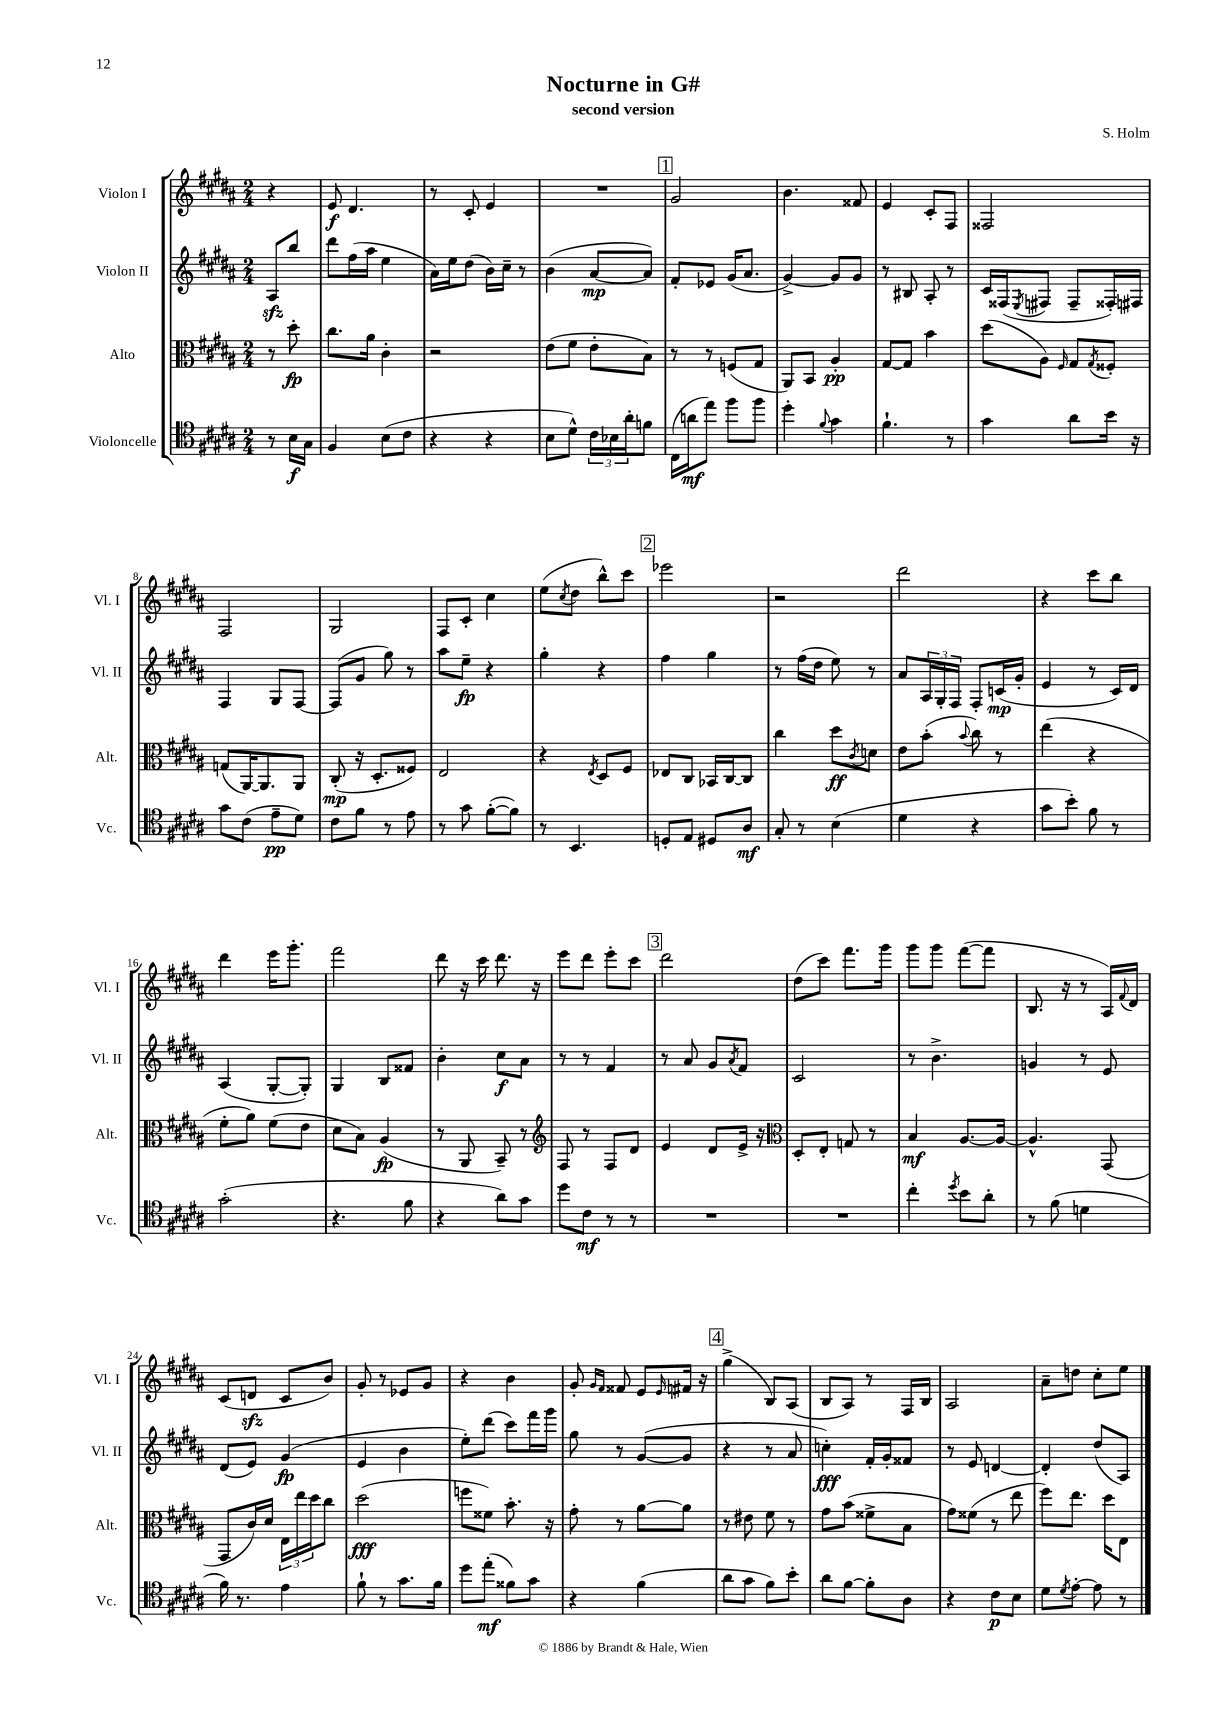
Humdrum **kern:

**kern	**dynam	**kern	**dynam	**kern	**dynam	**kern	**dynam
*part4	*part4	*part3	*part3	*part2	*part2	*part1	*part1
*staff4	*staff4	*staff3	*staff3	*staff2	*staff2	*staff1	*staff1
*I"Violoncelle	*	*I"Alto	*	*I"Violon II	*	*I"Violon I	*
*I'Vc.	*	*I'Alt.	*	*I'Vl. II	*	*I'Vl. I	*
*clefC4	*	*clefC3	*	*clefG2	*	*clefG2	*
*k[f#c#g#d#a#]	*	*k[f#c#g#d#a#]	*	*k[f#c#g#d#a#]	*	*k[f#c#g#d#a#]	*
*M2/4	*	*M2/4	*	*M2/4	*	*M2/4	*
=	=	=	=	=	=	=	=
8r	.	8r	.	8A#zz/L	.	4r	.
16B\LL	f	8dd#'\	fp	8bb/J	.	.	.
16G#\JJ	.	.	.	.	.	.	.
=1	=1	=1	=1	=1	=1	=1	=1
4F#/	.	8.cc#\L	.	8ddd#\L	.	8e/	f
.	.	.	.	(16ff#\L	.	4.d#/	.
.	.	16a#\Jk	.	16aa#\JJ	.	.	.
(8B\L	.	4c#'\	.	4ee\	.	.	.
8c#\J	.	.	.	.	.	.	.
=2	=2	=2	=2	=2	=2	=2	=2
4r	.	2r	.	16a#\LL)	.	8r	.
.	.	.	.	16ee\J	.	.	.
.	.	.	.	(8dd#\J	.	8c#'/	.
4r	.	.	.	16b\LL)	.	4e/	.
.	.	.	.	16cc#~\JJ	.	.	.
.	.	.	.	8r	.	.	.
=3	=3	=3	=3	=3	=3	=3	=3
8B\L	.	(8e\L	.	(4b\	.	2r	.
8d#^^\J)	.	8f#\J	.	.	.	.	.
24c#\LL	.	8e'\L	.	[8a#/L	mp	.	.
24B-X\	.	.	.	.	.	.	.
24a#'\J	.	.	.	.	.	.	.
8fn\J	.	8B\J)	.	8a#/J])	.	.	.
!!LO:REH:place=s1:t=1
=4	=4	=4	=4	=4	=4	=4	=4
(16C#\LL	.	8r	.	8f#'/L	.	2g#/	.
16an\J	mf	.	.	.	.	.	.
8ee\J)	.	8r	.	8e-X/J	.	.	.
8ff#\L	.	(8Fn/L	.	(16g#/KL	.	.	.
.	.	.	.	8.a#/J	.	.	.
8ff#\J	.	8G#/J	.	.	.	.	.
=5	=5	=5	=5	=5	=5	=5	=5
4dd#'\	.	8AA#/L)	.	[4g#^/)	.	4.b\	.
.	.	8BB/J	.	.	.	.	.
8qqf#/	.	.	.	.	.	.	.
4g#\	.	4A#'/	pp	8g#/L]	.	.	.
.	.	.	.	8g#/J	.	8f##X/	.
=6	=6	=6	=6	=6	=6	=6	=6
4.f#`\	.	[8G#/L	.	8r	.	4e/	.
.	.	8G#/J]	.	8B#X/	.	.	.
.	.	4b\	.	8A#'/	.	8c#'/L	.
8r	.	.	.	8r	.	8F#/J	.
=7	=7	=7	=7	=7	=7	=7	=7
4g#\	.	(8dd#\L	.	16c#/LL	.	2F##X/	.
.	.	.	.	(16F##X/J	.	.	.
.	.	.	.	8qE/	.	.	.
.	.	8A#\J)	.	8F#X/J	.	.	.
.	.	16qqF#/	.	.	.	.	.
8a#\L	.	8G#/L	.	8F#~/L	.	.	.
.	.	8qG#/	.	.	.	.	.
16b\Jk	.	8F##X'/J	.	16F##X'/L)	.	.	.
16r	.	.	.	16F#X/JJ	.	.	.
!!LO:LB:g=z
=8	=8	=8	=8	=8	=8	=8	=8
8g#\L	.	(8Gn/L	.	4F#/	.	2F#/	.
(8c#\J	.	[16AA#/K)	.	.	.	.	.
.	.	8.AA#/]	.	.	.	.	.
8e~\L	pp	.	.	8G#/L	.	.	.
8d#\J)	.	8AA#/J	.	[8F#/J	.	.	.
=9	=9	=9	=9	=9	=9	=9	=9
8c#\L	.	(8C#'/	mp	(8F#/L]	.	2G#/	.
8f#\J	.	16r	.	8g#/J	.	.	.
.	.	8.D#'/L	.	.	.	.	.
8r	.	.	.	8gg#\)	.	.	.
8e\	.	8F##X/J)	.	8r	.	.	.
=10	=10	=10	=10	=10	=10	=10	=10
8r	.	2E/	.	8aa#\L	.	8F#/L	.
8g#\	.	.	.	8ee~\J	fp	8c#'/J	.
([8f#'\L	.	.	.	4r	.	4cc#\	.
8f#\J])	.	.	.	.	.	.	.
=11	=11	=11	=11	=11	=11	=11	=11
8r	.	4r	.	4gg#'\	.	(8ee\L	.
.	.	.	.	.	.	8qcc#/	.
4.BB/	.	.	.	.	.	8dd#\J	.
.	.	8qE/	.	.	.	.	.
.	.	8D#/L	.	4r	.	8bb^^\L)	.
.	.	8F#/J	.	.	.	8ccc#\J	.
!!LO:REH:place=s1:t=2
=12	=12	=12	=12	=12	=12	=12	=12
8Dn'/L	.	8E-X/L	.	4ff#\	.	2eee-X\	.
8E/J	.	8C#/J	.	.	.	.	.
8D#X/L	.	16BB-X/LL	.	4gg#\	.	.	.
.	.	[16C#/J	.	.	.	.	.
8A#/J	mf	8C#/J]	.	.	.	.	.
=13	=13	=13	=13	=13	=13	=13	=13
8G#'/	.	4cc#\	.	8r	.	2r	.
8r	.	.	.	(16ff#\LL	.	.	.
.	.	.	.	16dd#\JJ	.	.	.
(4B\	.	8dd#\L	ff	8ee\)	.	.	.
.	.	8qc#/	.	.	.	.	.
.	.	8dn\J	.	8r	.	.	.
=14	=14	=14	=14	=14	=14	=14	=14
4d#\	.	8e\L	.	8a#/L	.	2ddd#\	.
.	.	(8b'\J	.	24A#/L	.	.	.
.	.	.	.	24G#'/	.	.	.
.	.	.	.	24F#/JJ	.	.	.
.	.	8qqb/	.	.	.	.	.
4r	.	8cc#\)	.	8F#'/L	.	.	.
.	.	8r	.	(16cn/L	mp	.	.
.	.	.	.	16g#'/JJ	.	.	.
=15	=15	=15	=15	=15	=15	=15	=15
8g#\L	.	(4ee\	.	4e/	.	4r	.
8b'\J)	.	.	.	.	.	.	.
8f#\	.	4r	.	8r	.	8ccc#\L	.
8r	.	.	.	16c#/LL)	.	8bb\J	.
.	.	.	.	16d#/JJ	.	.	.
!!LO:LB:g=z
=16	=16	=16	=16	=16	=16	=16	=16
(2g#'\	.	8f#'\L	.	(4A#/	.	4ddd#\	.
.	.	8a#\J)	.	.	.	.	.
.	.	(8f#\L	.	[8G#'/L	.	16eee\KL	.
.	.	.	.	.	.	8.ggg#'\J	.
.	.	8e\J	.	8G#'/J])	.	.	.
=17	=17	=17	=17	=17	=17	=17	=17
4.r	.	8d#\L	.	4G#/	.	2fff#\	.
.	.	8B\J)	.	.	.	.	.
.	.	(4A#/	fp	8B/L	.	.	.
8f#\	.	.	.	8f##X/J	.	.	.
=18	=18	=18	=18	=18	=18	=18	=18
4r	.	8r	.	4b'\	.	8ddd#\	.
.	.	8AA#/	.	.	.	16r	.
.	.	.	.	.	.	16ccc#\	.
8a#\L)	.	8BB~/)	.	8cc#\L	f	8.ddd#\	.
8g#\J	.	8r	.	8a#\J	.	.	.
.	.	.	.	.	.	16r	.
=19	=19	=19	=19	=19	=19	=19	=19
*	*	*clefG2	*	*	*	*	*
8dd#\L	.	8F#/	.	8r	.	8eee\L	.
8c#\J	mf	8r	.	8r	.	8ddd#\J	.
8r	.	8F#/L	.	4f#/	.	8eee'\L	.
8r	.	8d#/J	.	.	.	8ccc#\J	.
!!LO:REH:place=s1:t=3
=20	=20	=20	=20	=20	=20	=20	=20
2r	.	4e/	.	8r	.	2ddd#\	.
.	.	.	.	8a#/	.	.	.
.	.	8d#/L	.	8g#/L	.	.	.
.	.	.	.	8qa#/	.	.	.
.	.	16e^/Jk	.	8f#/J	.	.	.
.	.	16r	.	.	.	.	.
=21	=21	=21	=21	=21	=21	=21	=21
*	*	*clefC3	*	*	*	*	*
2r	.	8D#'/L	.	2c#/	.	(8dd#\L	.
.	.	8E'/J	.	.	.	8ccc#\J)	.
.	.	8Gn/	.	.	.	8.fff#\L	.
.	.	8r	.	.	.	.	.
.	.	.	.	.	.	16ggg#\Jk	.
=22	=22	=22	=22	=22	=22	=22	=22
4cc#'\	.	4B/	mf	8r	.	8ggg#\L	.
.	.	.	.	4.b^\	.	8ggg#\J	.
8qdd#/	.	.	.	.	.	.	.
8b\L	.	[8.A#/L	.	.	.	([8fff#\L	.
8a#'\J	.	.	.	.	.	8fff#\J]	.
.	.	16A#/Jk_	.	.	.	.	.
=23	=23	=23	=23	=23	=23	=23	=23
8r	.	4.A#^^/]	.	4gn/	.	8.B/	.
(8f#\	.	.	.	.	.	.	.
.	.	.	.	.	.	16r	.
4dn\	.	.	.	8r	.	8r	.
.	.	(8GG#/	.	8e/	.	16A#/LL)	.
.	.	.	.	.	.	8qqf#/	.
.	.	.	.	.	.	16d#/JJ	.
!!LO:LB:g=z
=24	=24	=24	=24	=24	=24	=24	=24
16f#\)	.	8GG#/L	.	(8d#/L	.	(8c#/L	.
8.r	.	.	.	.	.	.	.
.	.	16c#/L)	.	8e/J)	.	8dnzz/J	.
.	.	16d#/JJ	.	.	.	.	.
4e\	.	24E\LL	.	(4g#/	fp	8c#/L	.
.	.	24ee\	.	.	.	.	.
.	.	24dd#\J	.	.	.	.	.
.	.	8cc#\J	.	.	.	8b/J)	.
=25	=25	=25	=25	=25	=25	=25	=25
8f#`\	.	(2dd#\	fff	4e/	.	8g#'/	.
8r	.	.	.	.	.	8r	.
8.g#\L	.	.	.	4b\	.	8e-X/L	.
.	.	.	.	.	.	8g#/J	.
16f#\Jk	.	.	.	.	.	.	.
=26	=26	=26	=26	=26	=26	=26	=26
8dd#\L	.	8ffn\L	.	8ee'\L)	.	4r	.
(8ee'\J	mf	8f##X\J)	.	(8ddd#\J	.	.	.
8f##X\L)	.	8.b'\	.	8ccc#\L)	.	4b\	.
8g#\J	.	.	.	16fff#\L	.	.	.
.	.	16r	.	16ggg#\JJ	.	.	.
=27	=27	=27	=27	=27	=27	=27	=27
4r	.	8g#'\	.	8gg#\	.	8g#'/	.
.	.	.	.	.	.	16qqg#/LL	.
.	.	.	.	.	.	16qqf#/JJ	.
.	.	8r	.	8r	.	8f##X/	.
(4f#\	.	[8a#\L	.	([8g#/L	.	8e/L	.
.	.	.	.	.	.	16qqe/	.
.	.	8a#\J]	.	8g#/J]	.	16f#X/Jk	.
.	.	.	.	.	.	16r	.
!!LO:REH:place=s1:t=4
=28	=28	=28	=28	=28	=28	=28	=28
8a#\L	.	8r	.	4r	.	(4gg#^\	.
8g#\J	.	8e#X\	.	.	.	.	.
8f#\L)	.	8f#\	.	8r	.	8B/L)	.
8b'\J	.	8r	.	8a#/	.	(8A#/J	.
=29	=29	=29	=29	=29	=29	=29	=29
8a#\L	.	8g#\L	.	4ccn'\)	fff	8B/L	.
[8f#\J	.	(8b\J	.	.	.	8A#/J)	.
8f#'\L]	.	8f##X^\L	.	16f#'/LL	.	8r	.
.	.	.	.	16g#'/J	.	.	.
8A#\J	.	8B\J	.	8f##X/J	.	16F#/LL	.
.	.	.	.	.	.	16B/JJ	.
=30	=30	=30	=30	=30	=30	=30	=30
4r	.	8g#\L)	.	8r	.	2A#/	.
.	.	(8f##X\J	.	8e/	.	.	.
8c#\L	p	8r	.	[4dn/	.	.	.
8B\J	.	8ee\	.	.	.	.	.
=31	=31	=31	=31	=31	=31	=31	=31
8d#\L	.	8ff#\L)	.	4d'/]	.	8a#~\L	.
8qd#/	.	.	.	.	.	.	.
[8e'\J	.	8.ee\J	.	.	.	8ddn\J	.
8e\]	.	.	.	(8dd#/L	.	8cc#'\L	.
.	.	16dd#\KL	.	.	.	.	.
8r	.	8E\J	.	8A#/J)	.	8ee\J	.
==	==	==	==	==	==	==	==
*-	*-	*-	*-	*-	*-	*-	*-
